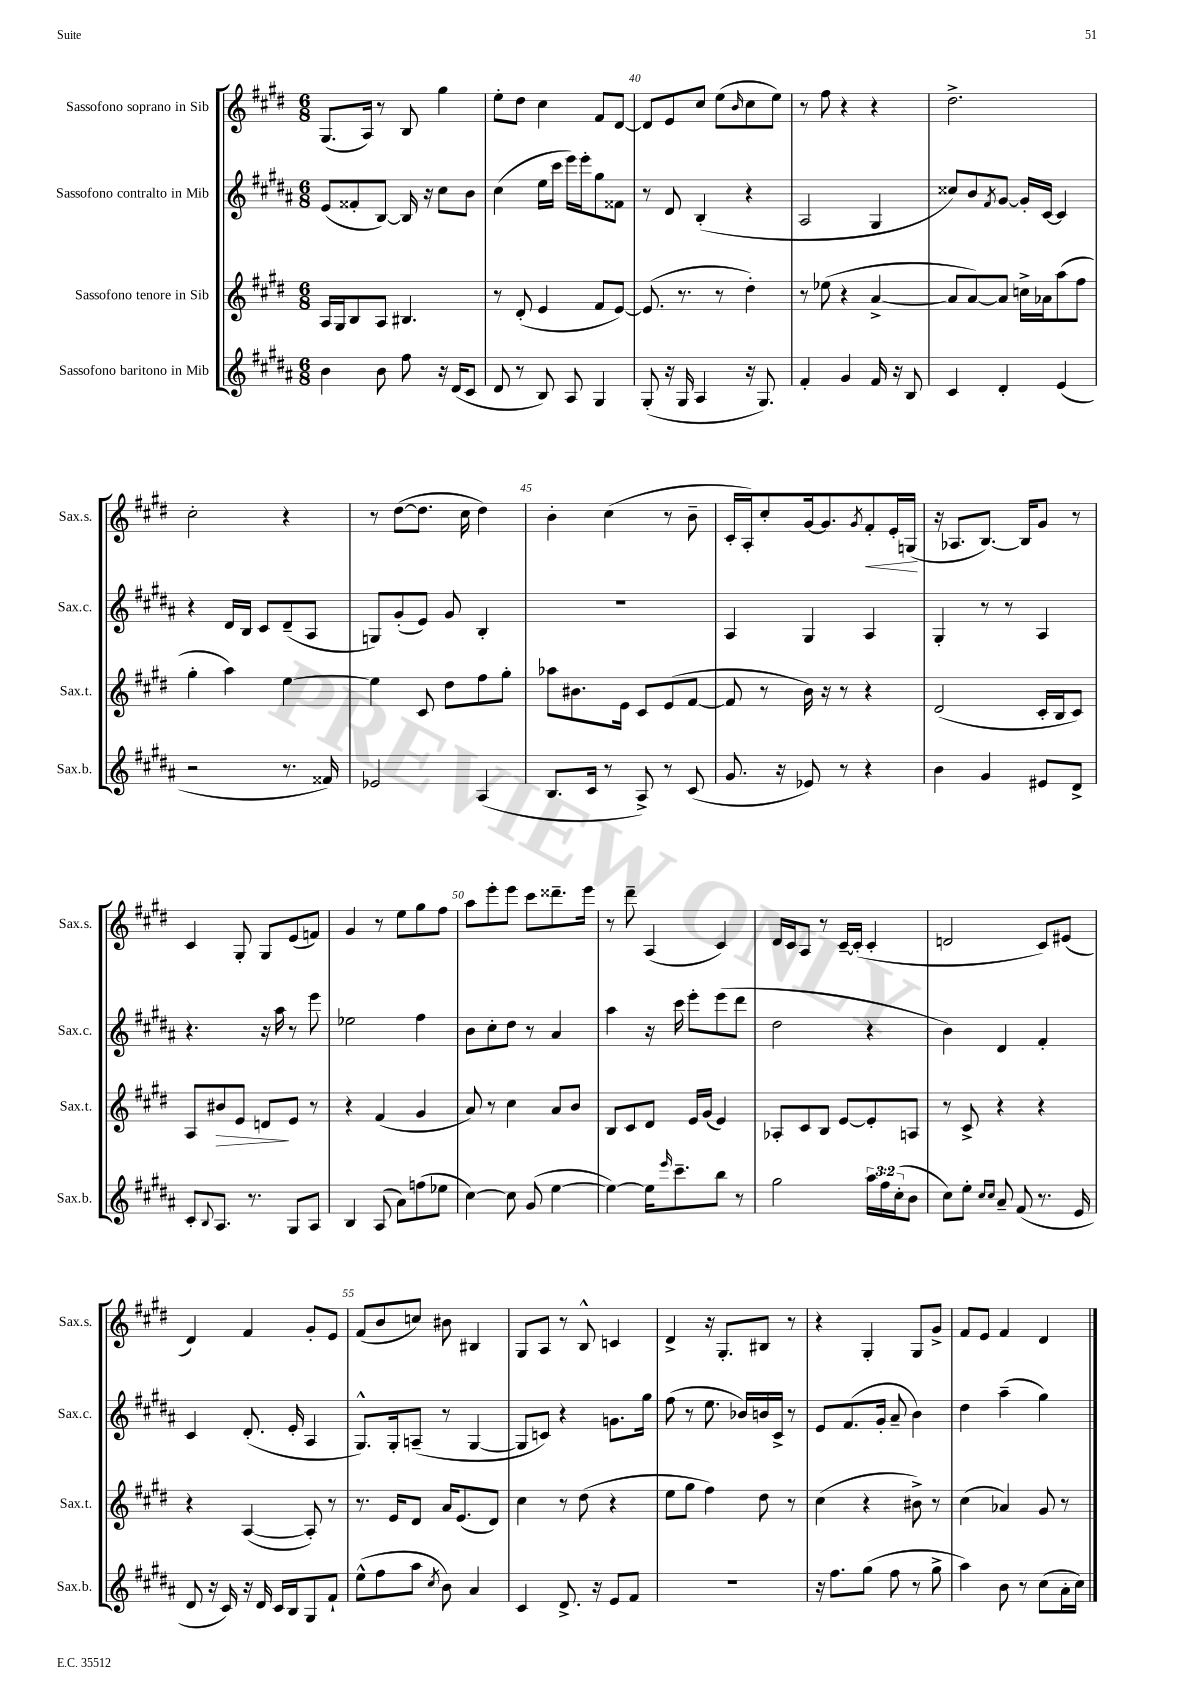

**kern	**kern	**dynam	**kern	**kern	**dynam
*part4	*part3	*part3	*part2	*part1	*part1
*staff4	*staff3	*staff3	*staff2	*staff1	*staff1
*I"Sassofono baritono in Mib	*I"Sassofono tenore in Sib	*	*I"Sassofono contralto in Mib	*I"Sassofono soprano in Sib	*
*I'Sax.b.	*I'Sax.t.	*	*I'Sax.c.	*I'Sax.s.	*
*clefG2	*clefG2	*	*clefG2	*clefG2	*
*k[f#c#g#d#a#]	*k[f#c#g#d#]	*	*k[f#c#g#d#a#]	*k[f#c#g#d#]	*
*M6/8	*M6/8	*	*M6/8	*M6/8	*
=38	=38	=38	=38	=38	=38
4b\	16A/LL	.	(8e/L	(8.G#/L	.
.	16G#/J	.	.	.	.
.	8B/	.	8f##X'/	.	.
.	.	.	.	16A/Jk)	.
8b\	8A/J	.	[8B/J)	8r	.
8ff#\	4.B#X/	.	16B/]	8B/	.
.	.	.	16r	.	.
16r	.	.	8cc#\L	4gg#\	.
(16d#/KL	.	.	.	.	.
8c#/J	.	.	8b\J	.	.
=39	=39	=39	=39	=39	=39
8d#/	8r	.	(4cc#\	8ee'\L	.
8r	(8d#'/	.	.	8dd#\J	.
8B/)	4e/	.	16ee\LL	4cc#\	.
.	.	.	16ccc#\JJ	.	.
8A#/	.	.	16eee\LL)	.	.
.	.	.	16eee'\J	.	.
4G#/	8f#/L	.	8gg#\	8f#/L	.
.	[8e/J)	.	8f##X\J	[8d#/J	.
=40	=40	=40	=40	=40	=40
(8G#'/	(8.e/]	.	8r	8d#/L]	.
16r	.	.	8d#/	8e/	.
16G#/	8.r	.	.	.	.
4A#/	.	.	(4B'/	8cc#/J	.
.	8r	.	.	(8ee\L	.
.	.	.	.	16qqb/	.
16r	4dd#'\)	.	4r	8cc#\	.
8.G#/)	.	.	.	.	.
.	.	.	.	8ee\J)	.
=41	=41	=41	=41	=41	=41
4f#'/	8r	.	2A#/	8r	.
.	(8ee-X\	.	.	8ff#\	.
4g#/	4r	.	.	4r	.
16f#/	[4a^/	.	4G#/	4r	.
16r	.	.	.	.	.
8B/	.	.	.	.	.
=42	=42	=42	=42	=42	=42
4c#/	8a/L]	.	8cc##X/L)	2.dd#^\	.
.	[8a/)	.	8b/	.	.
.	.	.	8qf#/	.	.
4d#'/	8a/J]	.	[8g#/J	.	.
.	16ccn^\LL	.	16g#'/LL]	.	.
.	16a-X\J	.	[16c#/JJ	.	.
(4e/	(8aa\	.	4c#/]	.	.
.	8ff#\J	.	.	.	.
!!LO:LB:g=z
=43	=43	=43	=43	=43	=43
2r	4gg#'\	.	4r	2cc#'\	.
.	4aa\)	.	16d#/LL	.	.
.	.	.	16B/JJ	.	.
.	.	.	8c#/L	.	.
8.r	[4ee\	.	(8d#~/	4r	.
.	.	.	8A#/J	.	.
16f##X/)	.	.	.	.	.
=44	=44	=44	=44	=44	=44
2e-X/	4ee\]	.	8Gn/L)	8r	.
.	.	.	(8g#'/	([8dd#\L	.
.	8c#/	.	8e/J)	8.dd#\J]	.
.	8dd#\L	.	8g#/	.	.
.	.	.	.	16cc#\	.
(4A#/	8ff#\	.	4B'/	4dd#\)	.
.	8gg#'\J	.	.	.	.
=45	=45	=45	=45	=45	=45
8.B/L	8aa-X\L	.	2.r	4b'\	.
.	8.b#X\	.	.	.	.
16c#/Jk	.	.	.	.	.
8r	.	.	.	(4cc#\	.
.	16e\Jk	.	.	.	.
8A#^/)	8c#/L	.	.	.	.
8r	(8e/	.	.	8r	.
(8c#/	[8f#/J	.	.	8b~\	.
=46	=46	=46	=46	=46	=46
8.g#/	8f#/]	.	4A#/	16c#'/LL	.
.	.	.	.	16A'/J)	.
.	8r	.	.	8cc#'/	.
16r	.	.	.	.	.
8e-X/)	16b\)	.	4G#/	[16g#/k	.
.	16r	.	.	8.g#/]	.
8r	8r	.	.	.	.
.	.	.	.	8qg#/	.
!	!	!	!	!	!LO:HP:b
4r	4r	.	4A#/	8f#'/	<
.	.	.	.	16e'/L	.
.	.	.	.	(16Gn/JJ	.
.	.	.	.	.	[
=47	=47	=47	=47	=47	=47
4b\	(2d#/	.	4G#'/	16r	.
.	.	.	.	8.A-X/L	.
4g#/	.	.	8r	[8.B/J)	.
.	.	.	8r	.	.
.	.	.	.	16B/KL]	.
8e#X/L	16c#'/LL	.	4A#/	8g#/J	.
.	16B/J	.	.	.	.
8d#^/J	8c#/J)	.	.	8r	.
!!LO:LB:g=z
=48	=48	=48	=48	=48	=48
8c#'/L	8A/L	.	4.r	4c#/	.
8qqB/	.	.	.	.	.
!	!	!LO:HP:b	!	!	!
8.A#/J	8b#X/	>	.	.	.
.	8e/J	.	.	8G#'/	.
8.r	.	.	.	.	.
.	8dn/L	.	16r	8G#/L	.
.	.	.	16aa#\	.	.
8G#/L	8e/J	]	8r	(8e/	.
8A#/J	8r	.	8eee\	8fn/J)	.
=49	=49	=49	=49	=49	=49
4B/	4r	.	2ee-X\	4g#/	.
(8A#/	(4f#/	.	.	8r	.
8a#\L)	.	.	.	8ee\L	.
(8ffn\	4g#/	.	4ff#\	8gg#\	.
8ee-X\J	.	.	.	8ff#\J	.
=50	=50	=50	=50	=50	=50
[4cc#\)	8a/)	.	8b\L	8aa\L	.
.	8r	.	8cc#'\	8eee'\	.
8cc#\]	4cc#\	.	8dd#\J	8eee\J	.
(8g#/	.	.	8r	8ccc#\L	.
[4ee\	8a/L	.	4a#/	8.ddd##X~\	.
.	8b/J	.	.	.	.
.	.	.	.	16eee\Jk	.
=51	=51	=51	=51	=51	=51
4ee\_)	8B/L	.	4aa#\	8r	.
.	8c#/	.	.	8ddd#~\	.
16ee\KL]	8d#/J	.	16r	(4A/	.
16qqeee/	.	.	.	.	.
8.ccc#~\	.	.	16ccc#\	.	.
.	16e/LL	.	8eee'\L	.	.
.	(16g#/JJ	.	.	.	.
8bb\J	4e/)	.	(8eee\	4c#/)	.
8r	.	.	8ddd#\J	.	.
=52	=52	=52	=52	=52	=52
2gg#\	8A-X'/L	.	2dd#\	16d#/LL	.
.	.	.	.	16c#/J	.
.	8c#/	.	.	8A/J	.
.	8B/J	.	.	8r	.
.	[8e/L	.	.	[16c#~/LL	.
.	.	.	.	(16c#'/JJ]	.
24aa#\LL	8e'/]	.	4r	4c#'/	.
24ff#\	.	.	.	.	.
(24cc#'\J	.	.	.	.	.
8b\J	8An/J	.	.	.	.
=53	=53	=53	=53	=53	=53
8cc#\L)	8r	.	4b\)	2dn/	.
8ee'\J	8c#^/	.	.	.	.
16qqcc#/LL	.	.	.	.	.
16qqcc#/JJ	.	.	.	.	.
8a#~/	4r	.	4d#/	.	.
(8f#/	.	.	.	.	.
8.r	4r	.	4f#'/	8c#/L)	.
.	.	.	.	(8e#X/J	.
16e/	.	.	.	.	.
!!LO:LB:g=z
=54	=54	=54	=54	=54	=54
8d#/	4r	.	4c#/	4d#/)	.
16r	.	.	.	.	.
16c#/)	.	.	.	.	.
16r	([4A/	.	(8.d#'/	4f#/	.
16d#/	.	.	.	.	.
16c#/LL	.	.	.	.	.
16B/J	.	.	16e'/	.	.
8G#/	8A'/])	.	4A#/	8g#'/L	.
8f#`/J	8r	.	.	8e/J	.
=55	=55	=55	=55	=55	=55
(8ee^^\L	8.r	.	8.G#^^/L)	(8f#/L	.
8ff#\	.	.	.	8b/	.
.	16e/KL	.	16G#'/k	.	.
8aa#\J	8d#/J	.	(8An~/J	8ccn/J)	.
8qcc#/	.	.	.	.	.
8b\)	16a/KL	.	8r	8b#X\	.
.	(8.e/	.	.	.	.
4a#/	.	.	[4G#/	4B#X/	.
.	8d#/J)	.	.	.	.
=56	=56	=56	=56	=56	=56
4c#/	4cc#\	.	8G#/L]	8G#/L	.
.	.	.	8cn/J)	8A/J	.
8.d#^/	8r	.	4r	8r	.
.	(8dd#\	.	.	8B^^/	.
16r	.	.	.	.	.
8e/L	4r	.	8.gn\L	4cn/	.
8f#/J	.	.	.	.	.
.	.	.	16gg#\Jk	.	.
=57	=57	=57	=57	=57	=57
2.r	8ee\L	.	(8ff#\	4d#^/	.
.	8gg#\J	.	8r	.	.
.	4ff#\)	.	8.ee\	16r	.
.	.	.	.	8.G#'/L	.
.	.	.	16b-X/LL)	.	.
.	8dd#\	.	16bn/	8B#X/J	.
.	.	.	16c#^/JJ	.	.
.	8r	.	8r	8r	.
=58	=58	=58	=58	=58	=58
16r	(4cc#\	.	8e/L	4r	.
8.ff#\L	.	.	.	.	.
.	.	.	(8.f#/	.	.
(8gg#\J	4r	.	.	4G#'/	.
.	.	.	16g#'/Jk	.	.
8ff#\	.	.	8a#~/	.	.
8r	8b#X^\)	.	4b\)	8G#/L	.
8gg#^\	8r	.	.	8g#^/J	.
=59	=59	=59	=59	=59	=59
4aa#\)	(4cc#\	.	4dd#\	8f#/L	.
.	.	.	.	8e/J	.
8b\	4a-X/)	.	(4aa#~\	4f#/	.
8r	.	.	.	.	.
(8cc#\L	8g#/	.	4gg#\)	4d#/	.
16a#'\L	8r	.	.	.	.
16cc#\JJ)	.	.	.	.	.
==	==	==	==	==	==
*-	*-	*-	*-	*-	*-
